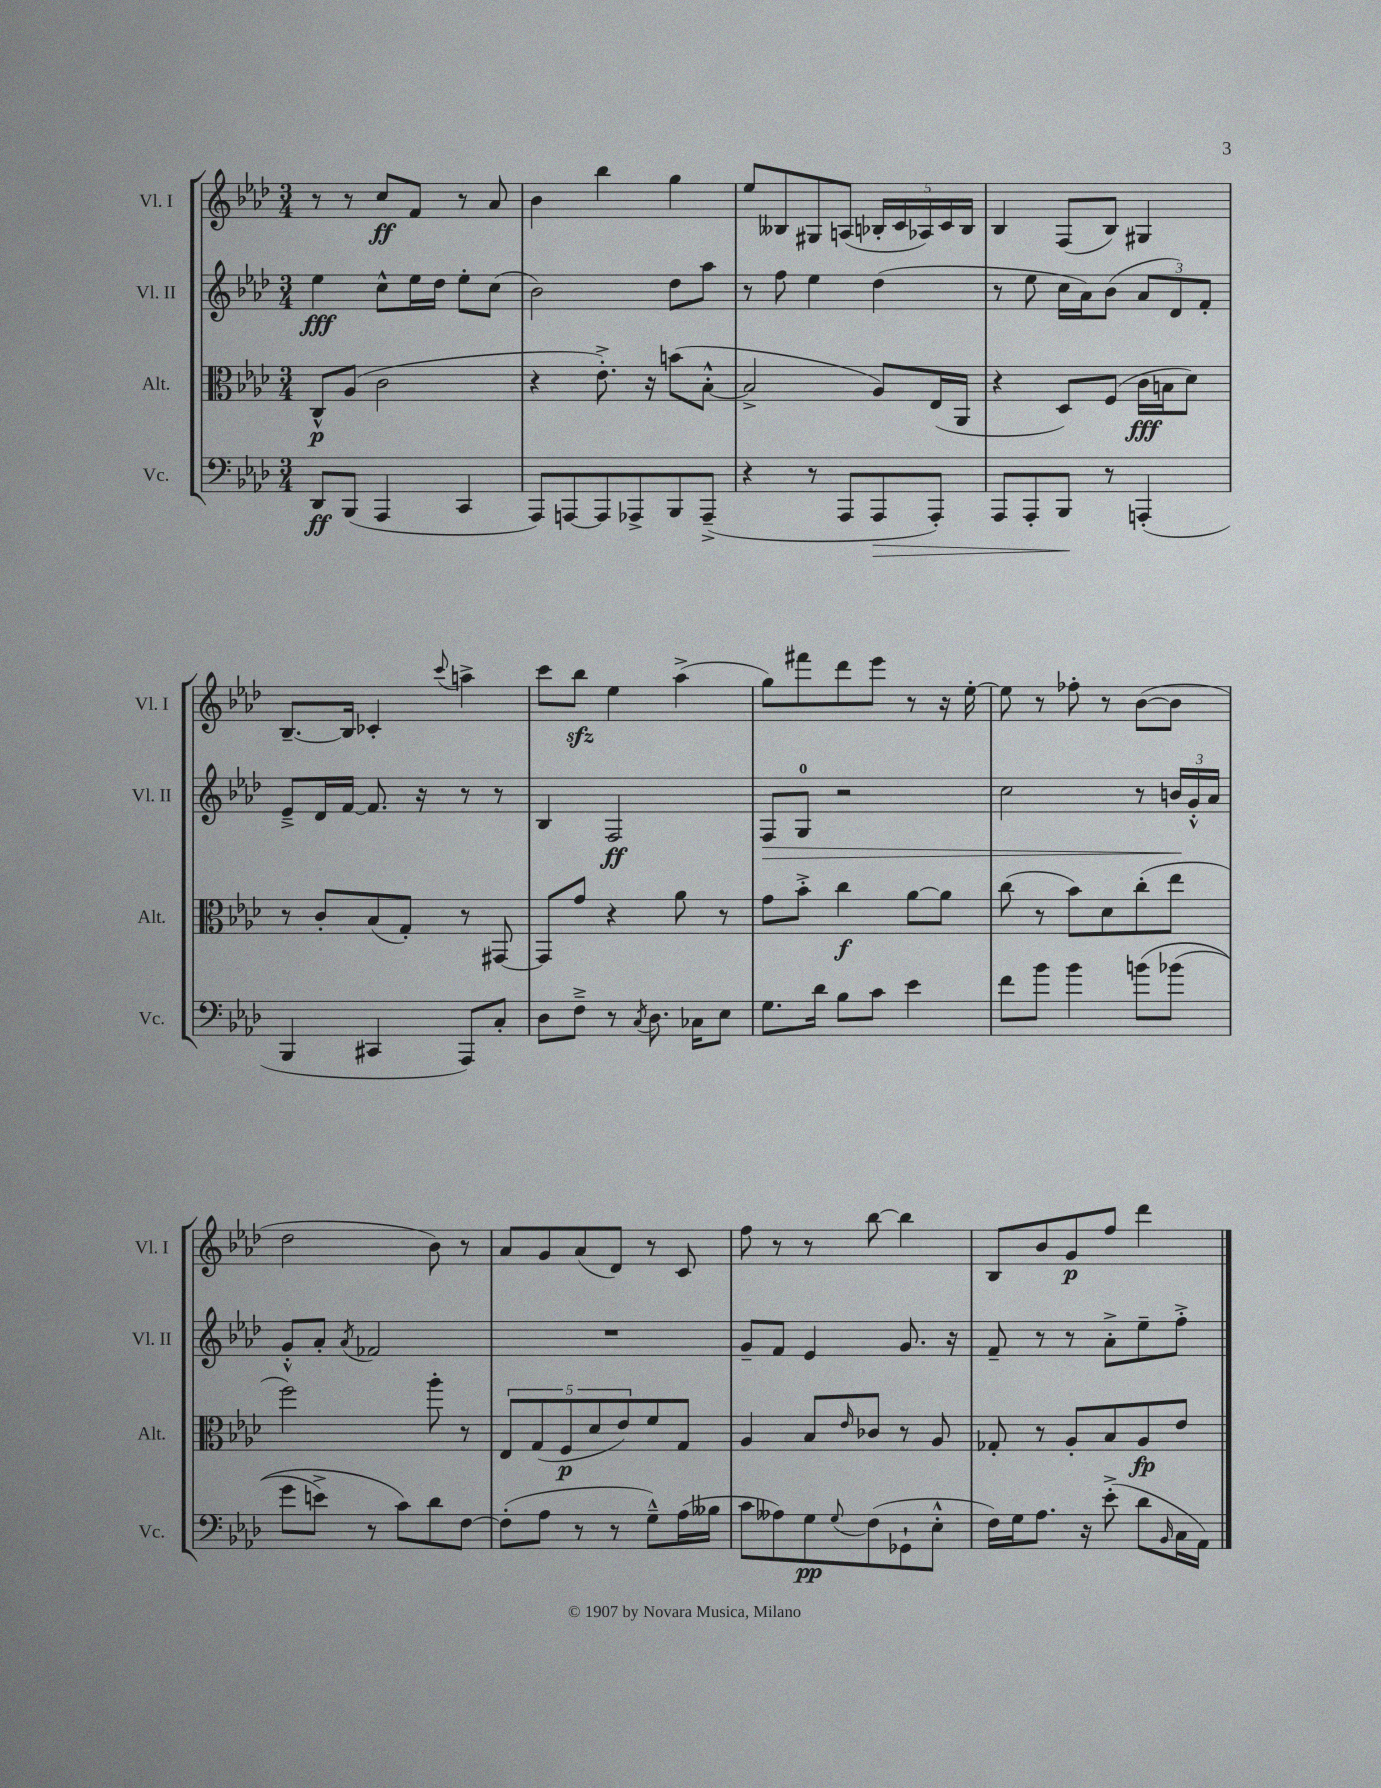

**kern	**kern	**kern	**kern
*staff4	*staff3	*staff2	*staff1
*clefF4	*clefC3	*clefG2	*clefG2
*k[b-e-a-d-]	*k[b-e-a-d-]	*k[b-e-a-d-]	*k[b-e-a-d-]
*M3/4	*M3/4	*M3/4	*M3/4
8DD-/L	8C^^/L	4ee-\	8r
(8BBB-/J	(8A-/J	.	8r
4AAA-/	2c\	8cc^^\L	8cc/L
.	.	16ee-\L	8f/J
.	.	16dd-\JJ	.
4CC/	.	8ee-'\L	8r
.	.	(8cc\J	8a-/
=	=	=	=
8AAA-/L)	4r	2b-\)	4b-\
[8AAA/	.	.	.
8AAA/]	8.e-'^\)	.	4bb-\
8AAA-^/	.	.	.
.	16r	.	.
8BBB-/	(8b\L	8dd-\L	4gg\
(8AAA-~^/J	[8B-'^^\J	8aa-\J	.
=	=	=	=
4r	2B-^/]	8r	8ee-/L
.	.	8ff\	8B--/
8r	.	4ee-\	8G#/
8AAA-/L	.	.	(8A/J
8AAA-/	8A-/L)	(4dd-\	20B-'/LL
.	.	.	20c/
.	.	.	20A-/)
8AAA-'/J)	(16E-/L	.	.
.	.	.	20c/
.	16AA-/JJ	.	.
.	.	.	20B-/JJ
=	=	=	=
8AAA-/L	4r	8r	4B-/
8AAA-'/	.	8ee-\	.
8BBB-/J	8D-/L)	16cc\LL	(8F/L
.	.	16a-\J)	.
8r	(8F/J	(8b-\J	8B-/J)
(4AAA'/	16c\LL	12a-/L	4G#/
.	16B\J	.	.
.	.	12d-/)	.
.	8d-\J)	.	.
.	.	12f'/J	.
=	=	=	=
4BBB-/	8r	8e-~^/L	[8.B-~/L
.	8c'/L	16d-/L	.
.	.	[16f/JJ	16B-/]Jk
4CC#/	(8B-/	8.f/]	4c-'/
.	8G'/J)	.	.
.	.	16r	.
.	.	.	8qqccc/
8AAA-/L)	8r	8r	4aa^\
8C'/J	[8GG#/	8r	.
=	=	=	=
8D-\L	8GG#/]L	4B-/	8ccc\L
8F~^\J	8g/J	.	8bb-\J
8r	4r	2F/	4ee-\
8qC/	.	.	.
8.D-\	.	.	.
.	8a-\	.	(4aa-^\
16C-\LK	.	.	.
8E-\J	8r	.	.
=	=	=	=
8.G\L	8g\L	8F/L	8gg\L)
.	8b-'^\J	8G/J	8fff#\
16d-\Jk	.	.	.
8B-\L	4cc\	2r	8ddd-\
8c\J	.	.	8eee-\J
4e-\	[8a-\L	.	8r
.	8a-\]J	.	16r
.	.	.	[16ee-'\
=	=	=	=
8f\L	(8cc\	2cc\	8ee-\]
8b-\J	8r	.	8r
4b-\	8b-\L)	.	8ff-'\
.	8d-\	.	8r
&(8b\L	(8cc'\	8r	([8b-\L
(8b-\J	8ee-\J	24b/LL	8b-\]J
.	.	24g'^^/	.
.	.	24a-/JJ	.
=	=	=	=
8g\L	2ff\)	8g'^^/L	2dd-\
8e^\J)	.	8a-'/J	.
.	.	8qa-/	.
8r	.	2f-/	.
8c\L&)	.	.	.
8d-\	8aa-'\	.	8b-\)
[8F\J	8r	.	8r
=	=	=	=
(8F'\]L	10E-/L	2.r	8a-/L
.	(10G/	.	.
8A-\J	.	.	8g/
.	10F/	.	.
8r	.	.	(8a-/
.	10d-/	.	.
8r	.	.	8d-/J)
.	10e-/)	.	.
8G~^^\L)	8f/	.	8r
(16A-\L	8G/J	.	8c/
16B--\JJ	.	.	.
=	=	=	=
8c\L	4A-/	8g~/L	8ff\
8A--\)	.	8f/J	8r
8G\	8B-/L	4e-/	8r
8qqG/	16qqe-/	.	.
(8F\	8c-/J	.	[8bb-\
8GG-`\	8r	8.g/	4bb-\]
8E-'^^\J	8A-/	.	.
.	.	16r	.
=	=	=	=
16F\LL)	8G-'/	8f~/	8B-/L
16G\J	.	.	.
8.A-\J	8r	8r	8b-/
.	8A-'/L	8r	8g/
16r	.	.	.
(8e-'^\	8B-/	8a-'^\L	8ff/J
8d-\L	8A-/	8ee-~\	4ddd-\
16qqBB-/	.	.	.
16C\L	8e-/J	8ff'^\J	.
16AA-\JJ)	.	.	.
==	==	==	==
*-	*-	*-	*-
